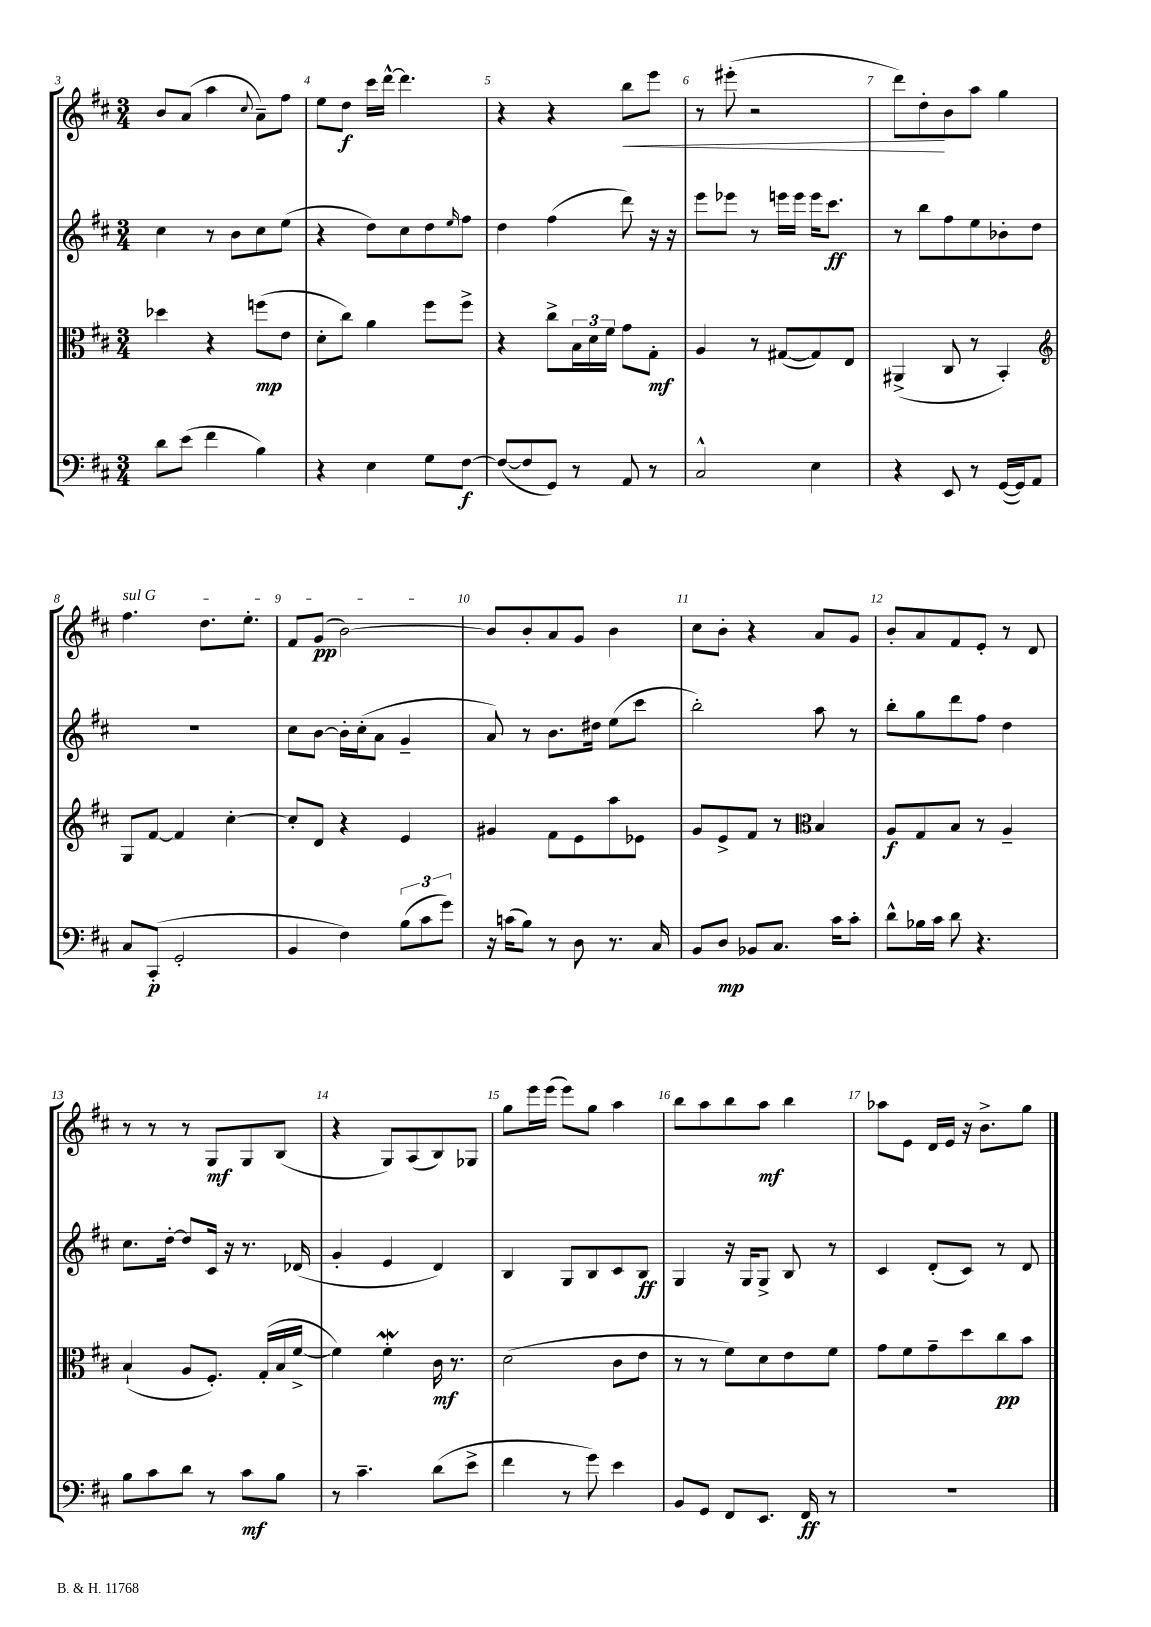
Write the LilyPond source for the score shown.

<<
\new StaffGroup <<
\new Staff = "s0" {
    \clef treble \key d \major \numericTimeSignature \time 3/4
    b'8 a'8( a''4 \appoggiatura { cis''8 } a'8--) fis''8 |
    e''8 d''8\f cis'''16 d'''16~-^ d'''4. |
    r4 r4 b''8\< e'''8 |
    r8 eis'''8-.( r2 |
    d'''8) d''8-.\! b'8 a''8 g''4 |
    \once \override TextSpanner.bound-details.left.text = \markup { \italic "sul G" } fis''4.\startTextSpan d''8. e''8.-. |
    fis'8 g'8\pp( b'2~\stopTextSpan) |
    b'8 b'8-. a'8 g'8 b'4 |
    cis''8 b'8-. r4 a'8 g'8 |
    b'8-. a'8 fis'8 e'8-. r8 d'8 |
    r8 r8 r8 g8\mf g8 b8( |
    r4 g8) a8( b8) ges8 |
    g''8 e'''16 e'''16( e'''8) g''8 a''4 |
    b''8 a''8 b''8 a''8\mf b''4 |
    aes''8 e'8 d'16 e'16 r16 b'8.-> g''8 \bar "|." |
}
\new Staff = "s1" {
    \clef treble \key d \major \numericTimeSignature \time 3/4
    cis''4 r8 b'8 cis''8 e''8( |
    r4 d''8) cis''8 d''8 \grace { e''16 } fis''8 |
    d''4 fis''4( d'''8) r16 r16 |
    e'''8 ees'''8 r8 e'''16 e'''16 e'''16 cis'''8.\ff |
    r8 b''8 fis''8 e''8 bes'8-. d''8 |
    R2. |
    cis''8 b'8~ b'16-. cis''16-.( a'8 g'4-- |
    a'8) r8 b'8. dis''16 e''8( cis'''8 |
    b''2-.) a''8 r8 |
    b''8-. g''8 d'''8 fis''8 d''4 |
    cis''8. d''16~-. d''8 cis'16 r16 r8. des'16( |
    g'4-. e'4 d'4) |
    b4 g8 b8 cis'8 b8\ff |
    g4 r16 g16 g8-> b8 r8 |
    cis'4 d'8-.( cis'8) r8 d'8 \bar "|." |
}
\new Staff = "s2" {
    \clef alto \key d \major \numericTimeSignature \time 3/4
    des''4 r4 f''8\mp( e'8 |
    d'8-. cis''8) a'4 fis''8 fis''8-> |
    r4 cis''8-> \tuplet 3/2 { b16 d'16 fis'16 } g'8 g8-.\mf |
    a4 r8 gis8~( gis8) e8 |
    ais,4->( cis8 r8 b,4-.) |
    \clef treble g8 fis'8~ fis'4 cis''4~-. |
    cis''8-. d'8 r4 e'4 |
    gis'4 fis'8 e'8 a''8 ees'8 |
    g'8 e'8-> fis'8 r8 \clef alto b4 |
    a8\f g8 b8 r8 a4-- |
    b4-!( a8 fis8.-.) g16-.( b16 fis'16~-> |
    fis'4) fis'4-.\mordent cis'16\mf r8. |
    d'2( cis'8 e'8 |
    r8 r8 fis'8) d'8 e'8 fis'8 |
    g'8 fis'8 g'8-- d''8 cis''8\pp b'8 \bar "|." |
}
\new Staff = "s3" {
    \clef bass \key d \major \numericTimeSignature \time 3/4
    d'8 e'8( fis'4 b4) |
    r4 e4 g8 fis8~\f |
    fis8~( fis8 g,8) r8 a,8 r8 |
    cis2-^ e4 |
    r4 e,8 r8 g,16~( g,16) a,8 |
    cis8 cis,8-.\p( g,2-. |
    b,4 fis4) \tuplet 3/2 { b8( cis'8 g'8) } |
    r16 c'16( b8) r8 d8 r8. cis16 |
    b,8 d8\mp bes,8 cis8. cis'16 cis'8-. |
    d'8-^ bes16 cis'16 d'8 r4. |
    b8 cis'8 d'8 r8 cis'8\mf b8 |
    r8 cis'4.-- d'8( e'8-> |
    fis'4 r8 g'8) e'4 |
    b,8 g,8 fis,8 e,8. fis,16\ff r8 |
    R2. \bar "|." |
}
>>
>>
\layout { \context { \Score currentBarNumber = #3 \override BarNumber.break-visibility = ##(#f #t #t) barNumberVisibility = #all-bar-numbers-visible } }
